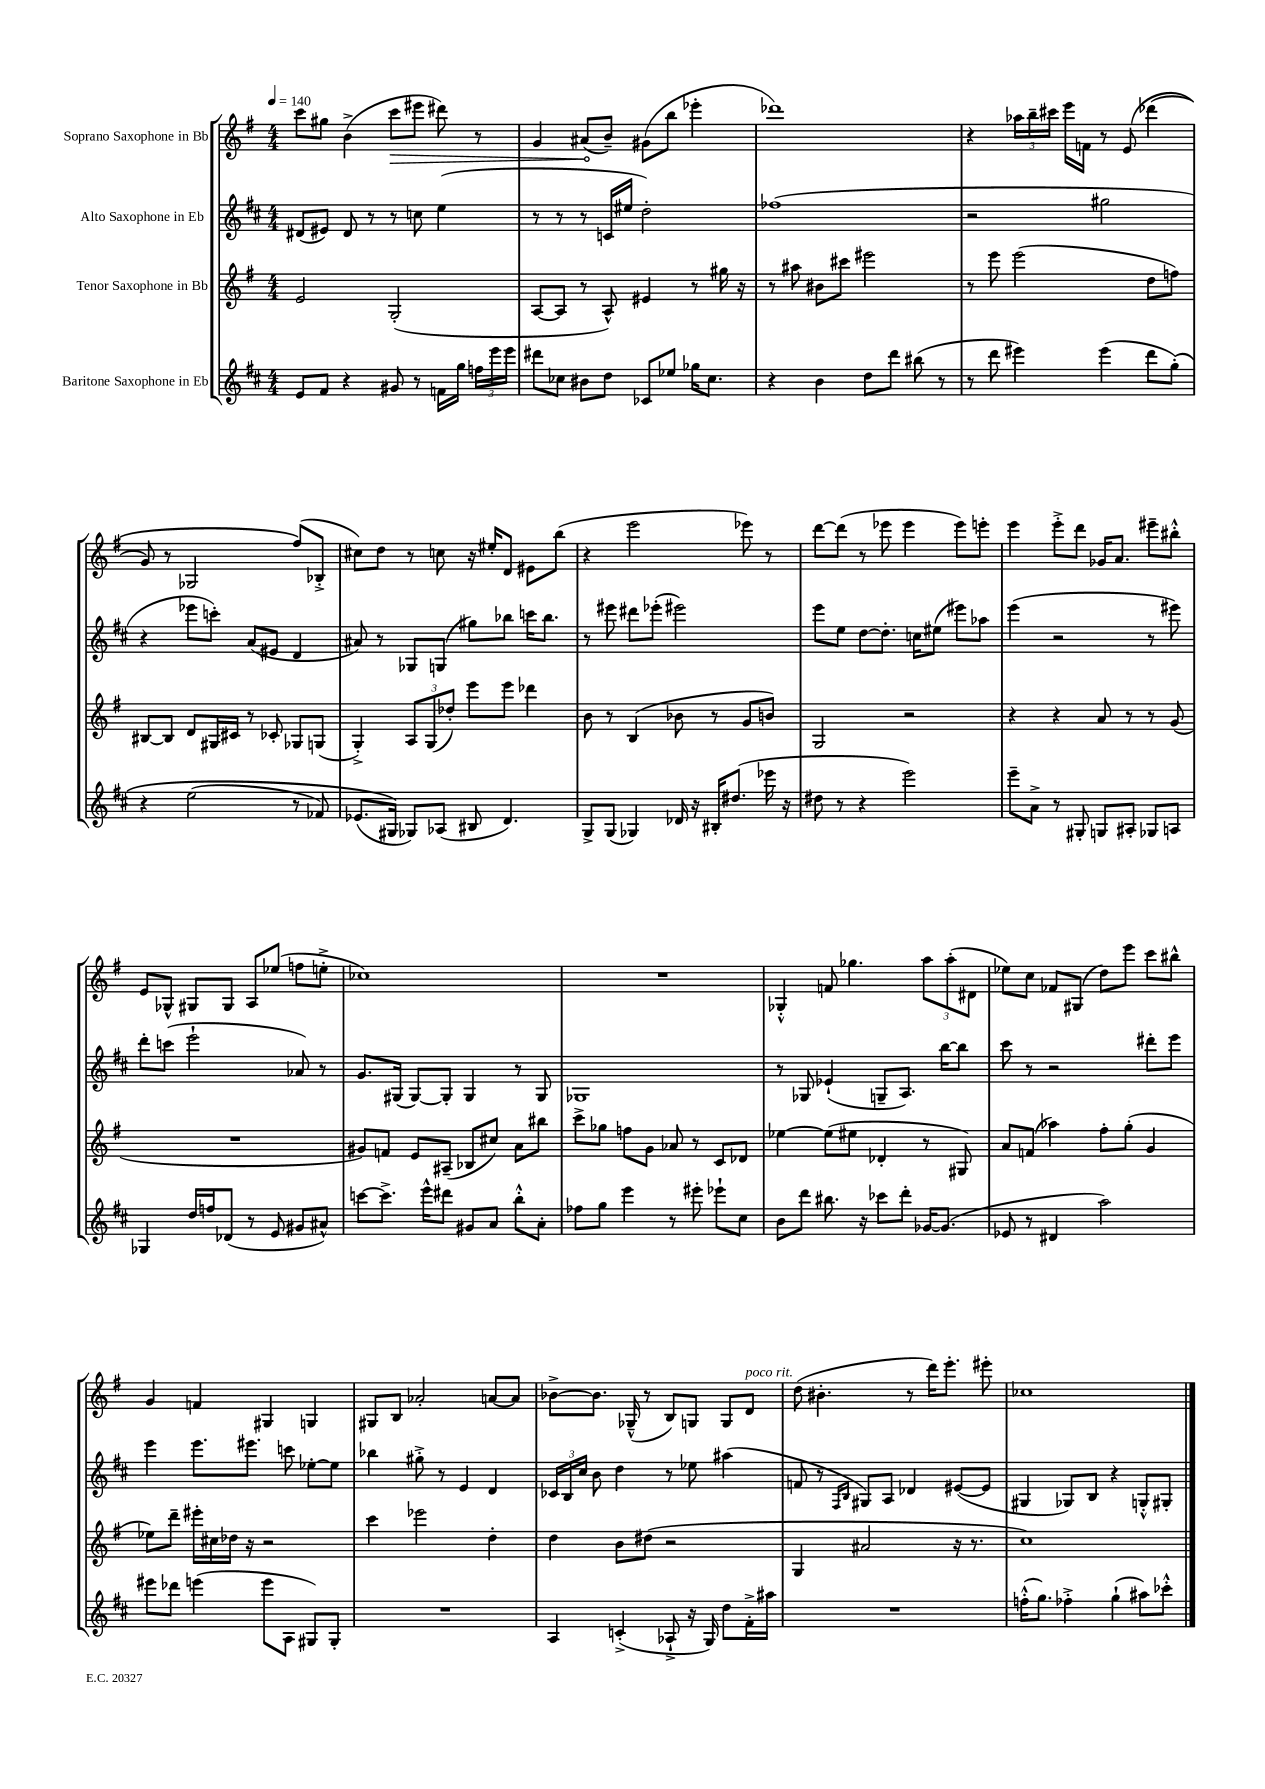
<<
\new StaffGroup <<
\new Staff = "s0" \with { instrumentName = "Soprano Saxophone in Bb" } {
    \clef treble \key g \major \numericTimeSignature \time 4/4 \tempo 4 = 140
    \autoBeamOff c'''8[ gis''8] b'4->( \once \override Hairpin.circled-tip = ##t c'''8[\> eis'''8] dis'''8) r8 |
    g'4 ais'8[\!( b'8]--) gis'8[( b''8] ees'''4-. |
    des'''1) |
    r4 \tuplet 3/2 { aes''16[ b''16-- cis'''16] } e'''16[ f'16] r8 e'8\( des'''4( |
    g'8) r8 ges2 fis''8[(\) bes8]-.-> |
    cis''8[) d''8] r8 c''8 r16 eis''16[-. d'8] eis'8[ b''8]( |
    r4 e'''2 ees'''8) r8 |
    d'''8[~ d'''8]( r8 ees'''8 ees'''4 ees'''8[) e'''8]-. |
    e'''4 e'''8[-.-> d'''8] ges'16[ a'8.] eis'''8[-- bis''8]-.-^ |
    e'8[ ges8]-^ gis8[ gis8] a8[ ees''8]( f''8[ e''8]-.-> |
    ces''1) |
    R1 |
    ges4-.-^ f'8 ges''4. \tuplet 3/2 { a''8[ a''8-.( dis'8] } |
    ees''8[) c''8] fes'8[ gis8]( d''8[) e'''8] c'''8[ bis''8]-^ |
    g'4 f'4 gis4 g4 |
    gis8[ b8] aes'2-. a'8[~ a'8] |
    bes'8[~-> bes'8.] ges16---^( r8 b8[) g8] g8[ d'8]^\markup { \italic "poco rit." } |
    d''8( bis'4.-. r8 d'''16[) e'''8.]-. eis'''8-. |
    ces''1 \bar "|." |
}
\new Staff = "s1" \with { instrumentName = "Alto Saxophone in Eb" } {
    \clef treble \key d \major \numericTimeSignature \time 4/4
    \autoBeamOff dis'8[( eis'8]) dis'8 r8 r8 c''8 e''4( |
    r8 r8 r8 c'16[ eis''16] d''2-.) |
    fes''1( |
    r2 gis''2 |
    r4 ees'''8[ c'''8]-.) a'8[( eis'8] d'4 |
    ais'8) r8 ges8[ g8]( gis''8[) bes''8] c'''16[ bes''8.] |
    r8 eis'''8 dis'''8[ ees'''8]-.( eis'''2) |
    e'''8[ e''8] d''8[~ d''8.]-. c''16[ eis''8]( eis'''8[) aes''8] |
    e'''4( r2 r8 eis'''8) |
    d'''8[-. c'''8]( e'''2-! aes'8) r8 |
    g'8.[ gis16]( gis8[~) gis8]-. gis4 r8 gis8 |
    ges1 |
    r8 ges8 ees'4-!( g8[-- a8.]) b''16[~ b''8] |
    cis'''8 r8 r2 dis'''8[-. e'''8] |
    e'''4 e'''8.[ eis'''8.] c'''8 ees''8[~-. ees''8] |
    bes''4 gis''8-.-> r8 e'4 d'4 |
    \tuplet 3/2 { ces'16[ b16 cis''16] } b'8 d''4 r8 ees''8 ais''4( |
    f'8 r8 \grace { fis16[ b16] } gis8[) a8] des'4 eis'8[~( eis'8] |
    gis4 ges8[) b8] r4 g8[-.-^ gis8]-. \bar "|." |
}
\new Staff = "s2" \with { instrumentName = "Tenor Saxophone in Bb" } {
    \clef treble \key g \major \numericTimeSignature \time 4/4
    \autoBeamOff e'2 g2-.( |
    a8[~ a8] r8 a8-^) eis'4 r8 gis''16 r16 |
    r8 ais''8 bis'8[ cis'''8] eis'''2 |
    r8 e'''8 e'''2( d''8[ f''8]) |
    bis8[~ bis8] d'8[ gis16 cis'16] r8 ces'8-. ges8[ g8]( |
    g4-.->) \tuplet 3/2 { a8[ g8( des''8]-.) } e'''8[ e'''8] des'''4 |
    b'8 r8 b4( bes'8 r8 g'8[ b'8]) |
    g2 r2 |
    r4 r4 a'8 r8 r8 g'8( |
    R1 |
    gis'8[) f'8] e'8[ ais8]--( bes8[ cis''8]) a'8[ bis''8] |
    c'''8[-> ges''8] f''8[ g'8] aes'8 r8 c'8[ des'8] |
    ees''4~ ees''8[( eis''8] des'4-. r8 gis8) |
    a'8[ f'8]( aes''4) fis''8[-. g''8]-.( g'4 |
    ees''8[) d'''8]-- eis'''16[-. cis''16 des''16] r16 r2 |
    c'''4 ees'''2 d''4-. |
    d''4 b'8[ dis''8]( r2 |
    g4 ais'2 r16 r8. |
    c''1) \bar "|." |
}
\new Staff = "s3" \with { instrumentName = "Baritone Saxophone in Eb" } {
    \clef treble \key d \major \numericTimeSignature \time 4/4
    \autoBeamOff e'8[ fis'8] r4 gis'8 r8 f'16[ g''16] \tuplet 3/2 { f''16[ e'''16 e'''16] } |
    dis'''8[ ces''8] bis'8[ d''8] ces'8[ ees''8] ges''16[ ces''8.] |
    r4 b'4 d''8[ d'''8] bis''8( r8 |
    r8 d'''8 eis'''4) eis'''4( d'''8[ g''8]-.)\( |
    r4 e''2( r8 fes'8) |
    ees'8.[( gis16]\) ges8[) aes8]( bis8 d'4.) |
    g8[-> g8]( ges4) des'16 r16 bis16[-. dis''8.]( ees'''16 r16 |
    dis''8 r8 r4 e'''2) |
    e'''8[-- a'8]-> r8 gis8-. g8[ ais8]-. ges8[ a8] |
    ges4 d''16[ f''16 des'8]( r8 e'8 gis'8[ ais'8]-^) |
    c'''8[~ c'''8.]-> e'''16[-^ dis'''8] gis'8[ a'8] b''8[-.-^ a'8]-. |
    fes''8[ g''8] e'''4 r8 eis'''8-. ees'''8[-! cis''8] |
    b'8[ d'''8] bis''8. r16 ces'''8[ d'''8]-. ges'16[~ ges'8.]( |
    ees'8 r8 dis'4 a''2) |
    eis'''8[ des'''8] e'''4( e'''8[ a8] gis8[) gis8]-. |
    R1 |
    a4 c'4-.->( aes8-!-> r16 g16) d''8[ fis'16-.-> ais''16] |
    R1 |
    f''16[-.-^( g''8.]) fes''4-.-> g''4-!( ais''8[) ces'''8]-.-^ \bar "|." |
}
>>
>>
\layout { \context { \Score \remove "Bar_number_engraver" } }
